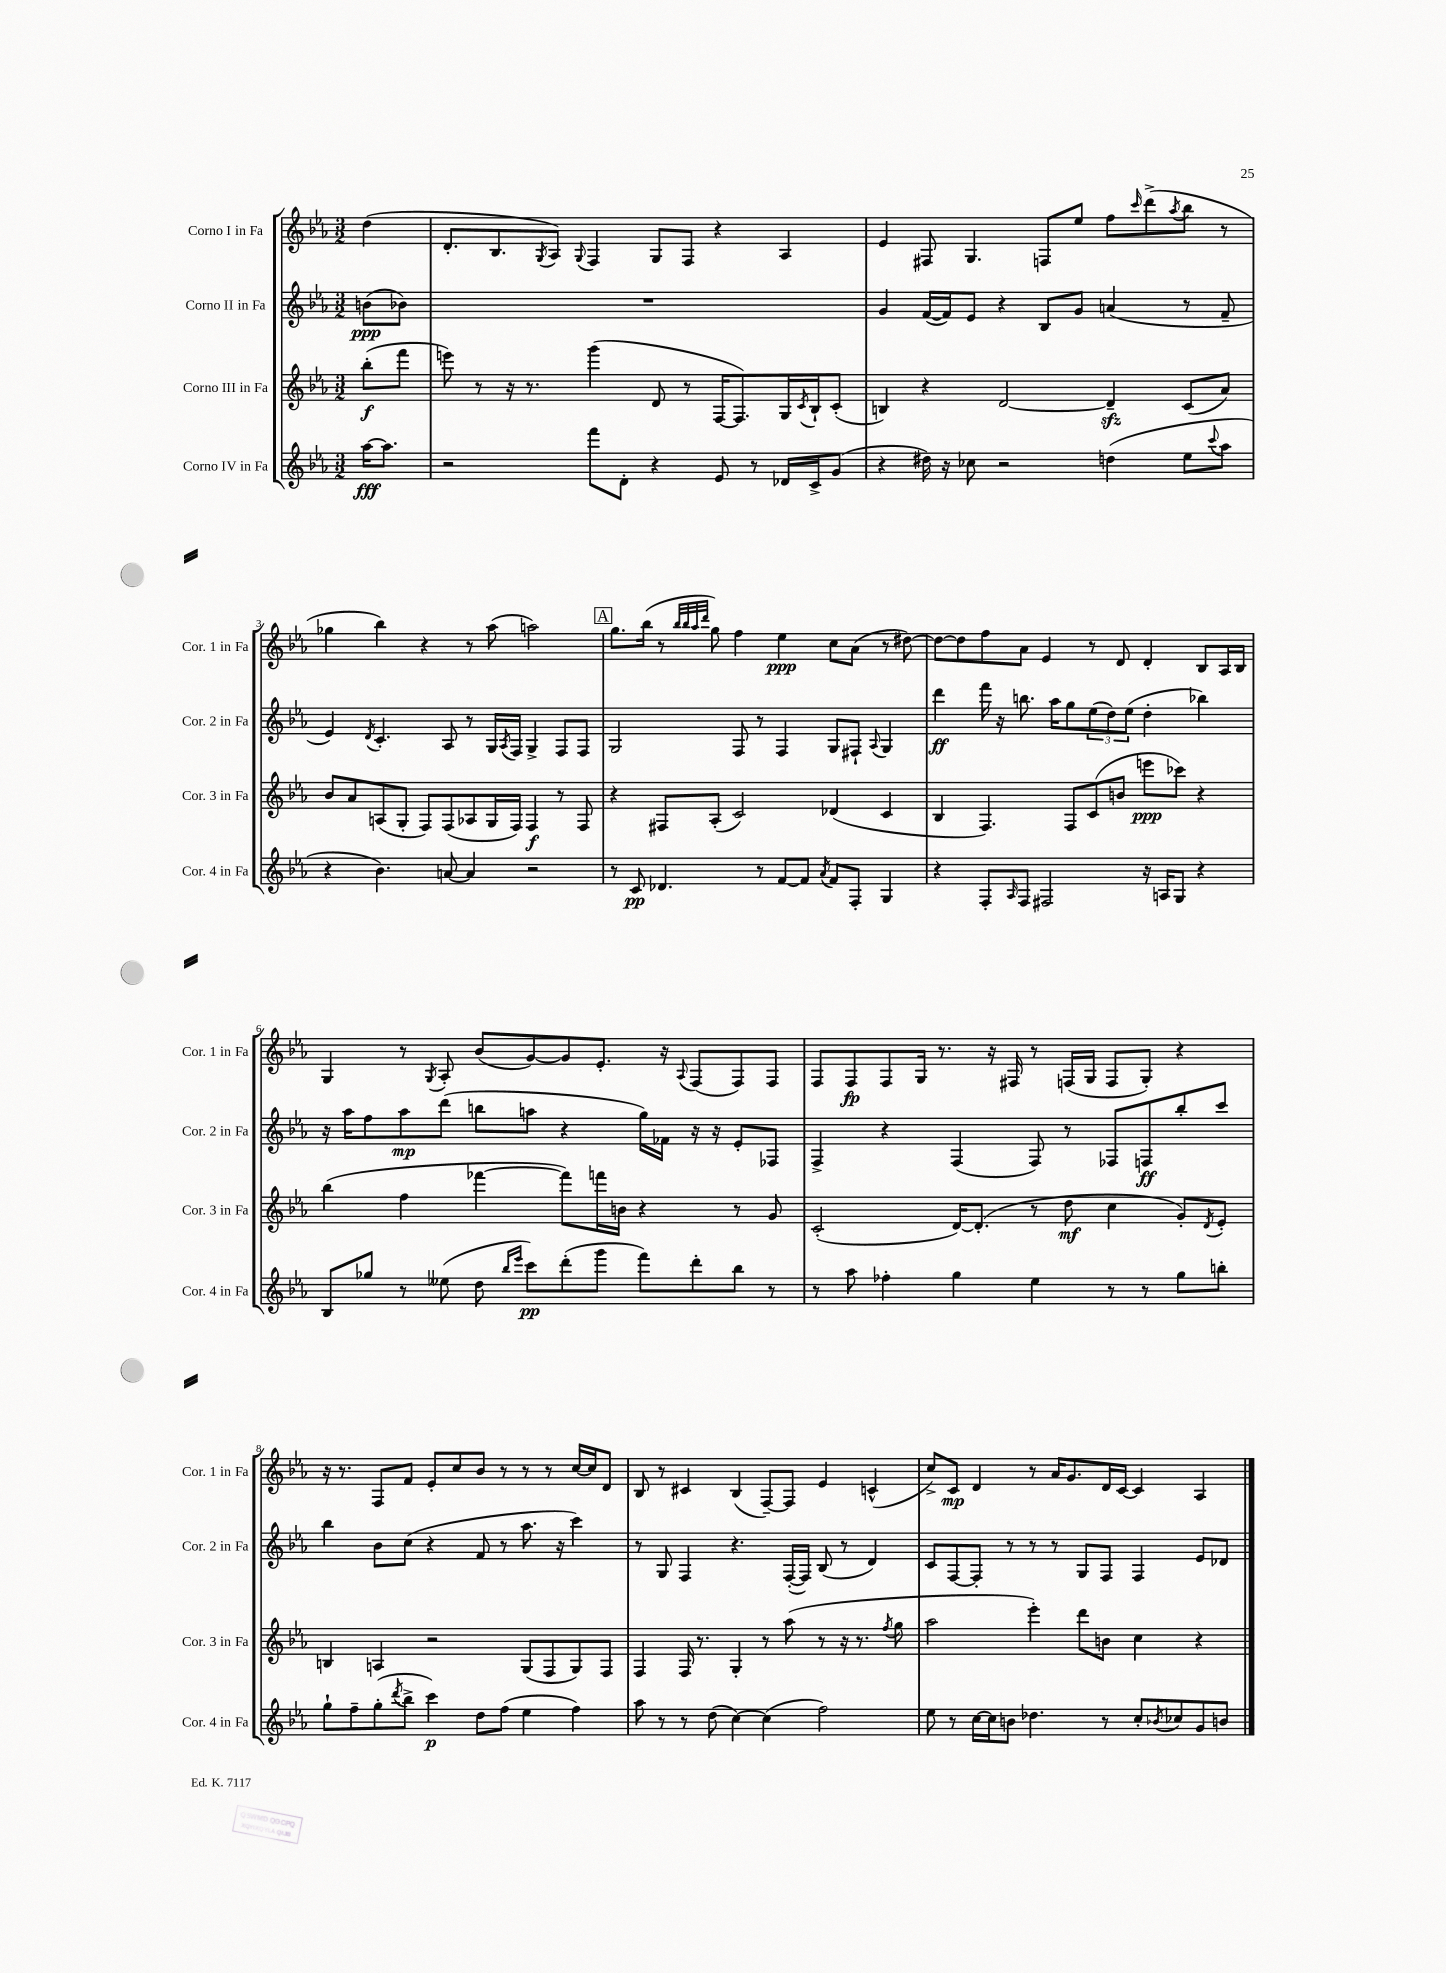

**kern	**dynam	**kern	**dynam	**kern	**dynam	**kern	**dynam
*part4	*part4	*part3	*part3	*part2	*part2	*part1	*part1
*staff4	*staff4	*staff3	*staff3	*staff2	*staff2	*staff1	*staff1
*I"Corno IV in Fa	*	*I"Corno III in Fa	*	*I"Corno II in Fa	*	*I"Corno I in Fa	*
*I'Cor. 4 in Fa	*	*I'Cor. 3 in Fa	*	*I'Cor. 2 in Fa	*	*I'Cor. 1 in Fa	*
*clefG2	*	*clefG2	*	*clefG2	*	*clefG2	*
*k[b-e-a-]	*	*k[b-e-a-]	*	*k[b-e-a-]	*	*k[b-e-a-]	*
*M3/2	*	*M3/2	*	*M3/2	*	*M3/2	*
=	=	=	=	=	=	=	=
[16aa-\KL	fff	(8bb-'\L	f	(8bn\L	ppp	(4dd\	.
8.aa-\J]	.	.	.	.	.	.	.
.	.	8fff\J	.	8b-X\J)	.	.	.
=1	=1	=1	=1	=1	=1	=1	=1
2r	.	8eeen\)	.	1.r	.	8.d'/L	.
.	.	8r	.	.	.	.	.
.	.	.	.	.	.	8.B-/	.
.	.	16r	.	.	.	.	.
.	.	8.r	.	.	.	.	.
.	.	.	.	.	.	8qG/	.
.	.	.	.	.	.	8A-/J)	.
.	.	.	.	.	.	8qqG/	.
8fff\L	.	(4ggg\	.	.	.	4F/	.
8d'\J	.	.	.	.	.	.	.
4r	.	8d/	.	.	.	8G/L	.
.	.	8r	.	.	.	8F/J	.
8e-/	.	[16F/KL	.	.	.	4r	.
.	.	8.F/])	.	.	.	.	.
8r	.	.	.	.	.	.	.
16d-X/LL	.	16G/L	.	.	.	4A-/	.
.	.	8qc/	.	.	.	.	.
16c^/J	.	16B-`/J	.	.	.	.	.
(8g/J	.	(8c'/J	.	.	.	.	.
=2	=2	=2	=2	=2	=2	=2	=2
4r	.	4Bn/)	.	4g/	.	4e-/	.
16dd#X\)	.	4r	.	([16f/LL	.	8F#X/	.
16r	.	.	.	16f/J])	.	.	.
8cc-X\	.	.	.	8e-/J	.	4.G/	.
2r	.	[2d/	.	4r	.	.	.
.	.	.	.	8B-/L	.	8Fn/L	.
.	.	.	.	8g/J	.	8ee-/J	.
(4ddn\	.	4dzz~/]	.	(4an/	.	8ff\L	.
.	.	.	.	.	.	16qqccc/	.
.	.	.	.	.	.	(8ddd^\	.
.	.	.	.	.	.	8qaa-/	.
8ee-\L	.	(8c/L	.	8r	.	8bb-\J	.
8qqccc/	.	.	.	.	.	.	.
8aa-\J	.	8a-/J)	.	8f~/	.	8r	.
!!LO:LB:g=z
=3	=3	=3	=3	=3	=3	=3	=3
4r	.	8b-/L	.	4e-/)	.	4gg-X\	.
.	.	8a-/	.	.	.	.	.
.	.	.	.	8qd/	.	.	.
4.b-\)	.	(8An/	.	4.c'/	.	4bb-\)	.
.	.	8G'/J	.	.	.	.	.
.	.	8F/L)	.	.	.	4r	.
[8an/	.	(8F/	.	8A-/	.	.	.
4a/]	.	8A-X/	.	8r	.	8r	.
.	.	16G/L	.	16G/LL	.	(8aa-\	.
.	.	.	.	8qA-/	.	.	.
.	.	16F/JJ)	.	16F/JJ	.	.	.
2r	.	4F/	f	4G^/	.	2aan\)	.
.	.	8r	.	8F/L	.	.	.
.	.	8F/	.	8F/J	.	.	.
!!LO:REH:place=s1:t=A
=4	=4	=4	=4	=4	=4	=4	=4
8r	.	4r	.	2G/	.	8.gg\L	.
8c/	pp	.	.	.	.	.	.
.	.	.	.	.	.	(16bb-\Jk	.
4.d-X/	.	8F#X/L	.	.	.	8r	.
.	.	.	.	.	.	32qqbb-/LLL	.
.	.	.	.	.	.	32qqbb-/	.
.	.	.	.	.	.	32qqaa-/	.
.	.	.	.	.	.	32qqddd/JJJ	.
.	.	(8A-'/J	.	.	.	8gg\)	.
.	.	2c/)	.	8F/	.	4ff\	.
8r	.	.	.	8r	.	.	.
[8f/L	.	.	.	4F/	.	4ee-\	ppp
8f/J]	.	.	.	.	.	.	.
8qa-/	.	.	.	.	.	.	.
8f/L	.	(4d-X/	.	8G/L	.	8cc\L	.
8F'/J	.	.	.	8F#X`/J	.	(8a-\J	.
.	.	.	.	8qqA-/	.	.	.
4G/	.	4c/	.	4G/	.	8r	.
.	.	.	.	.	.	[8dd#X\)	.
=5	=5	=5	=5	=5	=5	=5	=5
4r	.	4B-/	.	4ddd\	ff	8dd#\L_	.
.	.	.	.	.	.	8dd#\]	.
8F'/L	.	4.F/)	.	16fff\	.	8ff\	.
.	.	.	.	16r	.	.	.
16qqA-/	.	.	.	.	.	.	.
8F/J	.	.	.	8.bbn\	.	8a-\J	.
2F#X/	.	.	.	.	.	4e-/	.
.	.	.	.	16aa-\KL	.	.	.
.	.	8F/L	.	8gg\	.	.	.
.	.	(8c/	.	(12ee-\	.	8r	.
.	.	.	.	12dd\)	.	.	.
.	.	8bn/J	.	.	.	8d/	.
.	.	.	.	(12ee-\J	.	.	.
16r	.	8eeen\L	ppp	4dd'\	.	4d'/	.
16An/KL	.	.	.	.	.	.	.
8G/J	.	8ccc-X\J)	.	.	.	.	.
4r	.	4r	.	4bb-X\)	.	8B-/L	.
.	.	.	.	.	.	16A-/L	.
.	.	.	.	.	.	16B-/JJ	.
!!LO:LB:g=z
=6	=6	=6	=6	=6	=6	=6	=6
8B-/L	.	(4bb-\	.	16r	.	4G/	.
.	.	.	.	16aa-\KL	.	.	.
8gg-X/J	.	.	.	8ff\	.	.	.
8r	.	4ff\	.	8aa-\	mp	8r	.
.	.	.	.	.	.	8qG/	.
(8ee--X\	.	.	.	(8ddd\J	.	8A-'/	.
8dd\	.	[4fff-X\	.	8bbn\L	.	(8b-/L	.
16qqbb-/LL	.	.	.	.	.	.	.
16qqeee-/JJ	.	.	.	.	.	.	.
8ccc\L)	pp	.	.	8aan\J	.	[8g/)	.
(8ddd'\	.	8fff-\L])	.	4r	.	8g/]	.
8ggg\J	.	16fffn\L	.	.	.	8.e-'/J	.
.	.	16bn\JJ	.	.	.	.	.
8fff\L)	.	4r	.	16gg\LL)	.	.	.
.	.	.	.	16f-X\JJ	.	16r	.
.	.	.	.	.	.	8qqA-/	.
8ddd'\	.	.	.	16r	.	(8F/L	.
.	.	.	.	16r	.	.	.
8bb-\J	.	8r	.	8e-'/L	.	8F/)	.
8r	.	8g/	.	8F-X/J	.	8F/J	.
=7	=7	=7	=7	=7	=7	=7	=7
8r	.	(2c'/	.	4F^/	.	8F/L	.
8aa-\	.	.	.	.	.	8F/	fp
4ff-X'\	.	.	.	4r	.	8F/	.
.	.	.	.	.	.	16G/Jk	.
.	.	.	.	.	.	8.r	.
4gg\	.	[16d/KL)	.	(4F/	.	.	.
.	.	(8.d'/J]	.	.	.	.	.
.	.	.	.	.	.	16r	.
.	.	.	.	.	.	16F#X/	.
4ee-\	.	8r	.	8F/)	.	8r	.
.	.	8dd\	mf	8r	.	(16Fn/LL	.
.	.	.	.	.	.	16G/JJ	.
8r	.	4cc\	.	8F-X/L	.	8F/L	.
8r	.	.	.	8Fn/	ff	8G'/J)	.
8gg\L	.	8g'/L)	.	8bb-'/	.	4r	.
.	.	8qd/	.	.	.	.	.
8bbn'\J	.	8e-'/J	.	8ccc/J	.	.	.
!!LO:LB:g=z
=8	=8	=8	=8	=8	=8	=8	=8
8gg`\L	.	4Bn/	.	4bb-\	.	16r	.
.	.	.	.	.	.	8.r	.
8ff~\	.	.	.	.	.	.	.
(8gg'\	.	4An/	.	8b-\L	.	8F/L	.
8qddd/	.	.	.	.	.	.	.
8bb-^\J	.	.	.	(8cc\J	.	8f/J	.
4ccc\)	p	2r	.	4r	.	8e-'/L	.
.	.	.	.	.	.	8cc/	.
8dd\L	.	.	.	8f/	.	8b-/J	.
(8ff\J	.	.	.	8r	.	8r	.
4ee-\	.	(8G/L	.	8.aa-\	.	8r	.
.	.	8F/	.	.	.	8r	.
.	.	.	.	16r	.	.	.
4ff\)	.	8G/)	.	4ccc\)	.	[16cc/LL	.
.	.	.	.	.	.	16cc/J]	.
.	.	8F/J	.	.	.	8d/J	.
=9	=9	=9	=9	=9	=9	=9	=9
8aa-\	.	4F/	.	8r	.	8B-/	.
8r	.	.	.	8G/	.	8r	.
8r	.	16F/	.	4F/	.	4c#X/	.
.	.	8.r	.	.	.	.	.
(8dd\	.	.	.	.	.	.	.
[4cc\)	.	4G'/	.	4.r	.	(4B-/	.
(4cc\]	.	8r	.	.	.	[8F~/L)	.
.	.	(8aa-\	.	([16F'/LL	.	8F/J]	.
.	.	.	.	16F/JJ])	.	.	.
2ff\)	.	8r	.	(8B-/	.	4e-/	.
.	.	16r	.	8r	.	.	.
.	.	8.r	.	.	.	.	.
.	.	.	.	4d/)	.	(4cn^^/	.
.	.	8qff/	.	.	.	.	.
.	.	8gg\	.	.	.	.	.
=10	=10	=10	=10	=10	=10	=10	=10
8ee-\	.	2aa-\	.	8c/L	.	8cc^/L)	.
8r	.	.	.	[8F/	.	8c/J	mp
[16cc\LL	.	.	.	8F'/J]	.	4d/	.
16cc\J]	.	.	.	.	.	.	.
8bn\J	.	.	.	8r	.	.	.
4.dd-X\	.	4eee-'\)	.	8r	.	8r	.
.	.	.	.	8r	.	16a-/KL	.
.	.	.	.	.	.	8.g/	.
.	.	8ddd\L	.	8G/L	.	.	.
8r	.	8bn\J	.	8F/J	.	16d/L	.
.	.	.	.	.	.	[16c/JJ	.
8cc'/L	.	4cc\	.	4F/	.	4c/]	.
8qb-X/	.	.	.	.	.	.	.
8cc-X/	.	.	.	.	.	.	.
8g/	.	4r	.	8e-/L	.	4A-/	.
8bn/J	.	.	.	8d-X/J	.	.	.
==	==	==	==	==	==	==	==
*-	*-	*-	*-	*-	*-	*-	*-
